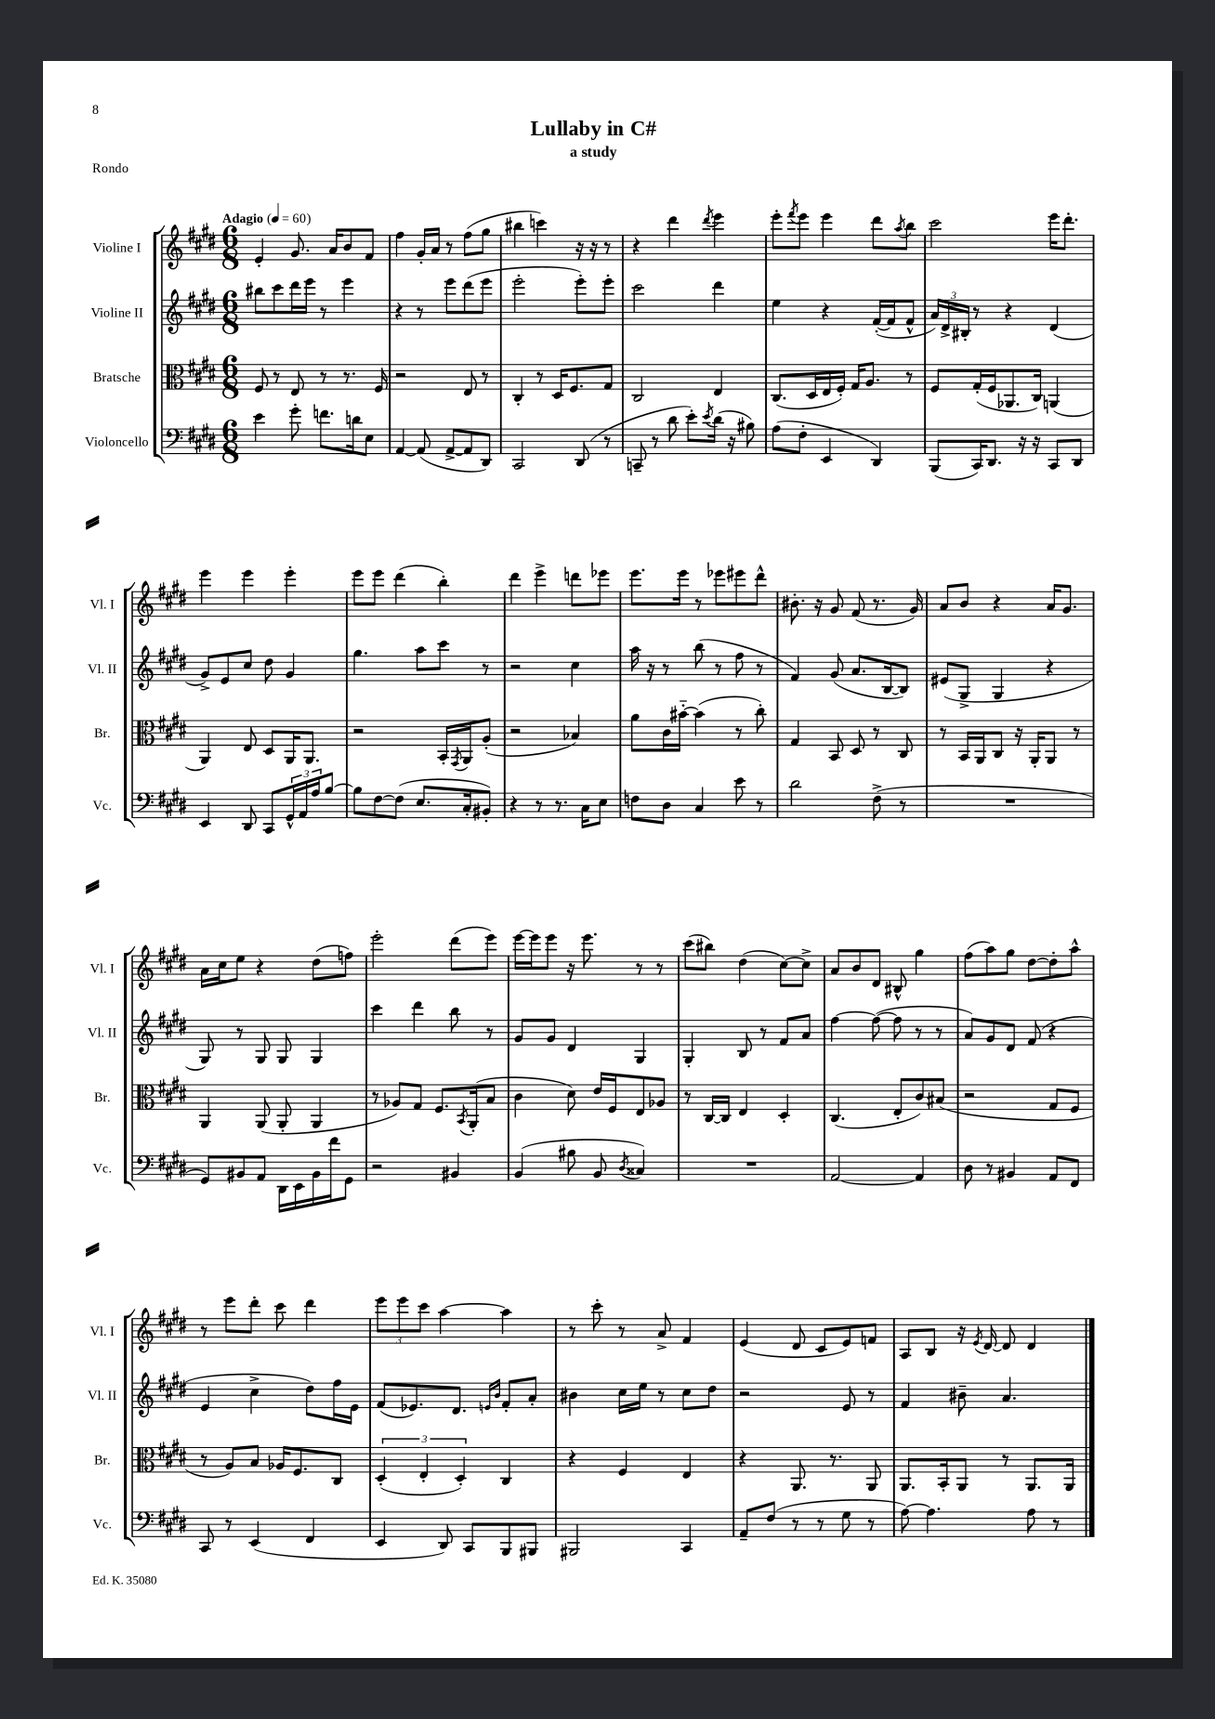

**kern	**kern	**kern	**kern
*part4	*part3	*part2	*part1
*staff4	*staff3	*staff2	*staff1
*I"Violoncello	*I"Bratsche	*I"Violine II	*I"Violine I
*I'Vc.	*I'Br.	*I'Vl. II	*I'Vl. I
*clefF4	*clefC3	*clefG2	*clefG2
*k[f#c#g#d#]	*k[f#c#g#d#]	*k[f#c#g#d#]	*k[f#c#g#d#]
*M6/8	*M6/8	*M6/8	*M6/8
*MM60	*MM60	*MM60	*MM60
=1	=1	=1	=1
!	!	!	!LO:TX:a:B:t=Adagio
4e\	8F#/	8bb#X\L	4e'/
.	8r	8ccc#\	.
8g#'\	8E/	16ddd#\L	8.g#/
.	.	16eee\JJ	.
8.fn\L	8r	8r	.
.	.	.	16a/KL
.	8.r	4eee\	8b/
16dn\k	.	.	.
8E\J	.	.	8f#/J
.	16F#/	.	.
=2	=2	=2	=2
[4AA/	2r	4r	4ff#\
(8AA/]	.	8r	16g#'/LL
.	.	.	16a/JJ
[8AA^/L	.	8eee\L	8r
8AA/]	8E/	(8ddd#\	(8ff#\L
8DD#/J)	8r	8eee\J	8gg#\J
=3	=3	=3	=3
2CC#/	4C#'/	2eee'\	4bb#X\
.	8r	.	4cccn\)
.	16D#/KL	.	.
.	8.F#/	.	.
(8DD#/	.	8eee'\L)	16r
.	.	.	16r
8r	8G#/J	8eee'\J	8r
=4	=4	=4	=4
8CCn~/	2C#/	2ccc#\	4r
8r	.	.	.
8d#\	.	.	4ddd#\
8e'\L)	.	.	.
8qe/	.	.	8qddd#/
(16d#\Jk	4E/	4ddd#\	4eee\
16r	.	.	.
8B#X\)	.	.	.
=5	=5	=5	=5
(8A\L	(8.C#/L	4ee\	8eee'\L
.	.	.	8qfff#/
8F#'\J	.	.	8eee\J
.	16D#/L	.	.
4EE/	16E/	4r	4eee\
.	16F#'/JJ)	.	.
.	16G#/KL	.	.
.	8.A/J	.	.
4DD#/)	.	([16f#'/LL	8ddd#\L
.	.	16f#/J]	.
.	.	.	8qaa/
.	8r	8f#^^/J	8bb\J
=6	=6	=6	=6
(8BBB/L	8F#/L	24a/LL)	2ccc#\
.	.	24d#^/	.
.	.	24B#X'/JJ	.
16CC#/K)	(16G#'/L	8r	.
8.DD#/J	16F#/J	.	.
.	8.AA-X/	4r	.
16r	.	.	.
16r	16C#/Jk)	.	.
8CC#/L	(4AAn/	(4d#/	16eee\KL
.	.	.	8.ddd#'\J
8DD#/J	.	.	.
!!LO:LB:g=z
=7	=7	=7	=7
4EE/	4AA/)	8g#^/L)	4eee\
.	.	8e/	.
8DD#/	8E/	8cc#/J	4eee\
8CC#/L	8D#/L	8dd#\	.
24GG#^^/L	16AA/K	4g#/	4eee'\
24AA/	.	.	.
.	8.AA/J	.	.
24A/J	.	.	.
[8B/J	.	.	.
=8	=8	=8	=8
8B\L]	2r	4.gg#\	8eee\L
[8F#\	.	.	8eee\J
(8F#\J]	.	.	(4ddd#\
8.E/L	.	8aa\L	.
.	16BB'/LL	8ccc#\J	4bb'\)
.	8qGG#/	.	.
16C#'/k	16AA/J	.	.
8BB#X'/J)	(8A'/J	8r	.
=9	=9	=9	=9
4r	2r	2r	4ddd#\
8r	.	.	4eee^\
8.r	.	.	.
.	4B-X/)	4cc#\	8dddn\L
16C#\KL	.	.	.
8E\J	.	.	8eee-X\J
=10	=10	=10	=10
8Fn\L	8a\L	16aa\	8.eee\L
.	.	16r	.
8D#\J	16c#\L	8r	.
.	[16b#X\JJ	.	16eee\Jk
4C#/	(4b#\]	(8bb\	8r
.	.	8r	8eee-X\L
8e\	8r	8ff#\	8eee#X\
8r	8cc#'\)	8r	8ddd#^^\J
=11	=11	=11	=11
2d#\	4G#/	4f#/)	8.b#X'\
.	.	.	16r
.	8BB/	(8g#/	8g#/
.	8D#/	8.a/L	(8f#/
(8F#^\	8r	.	8.r
.	.	[16B/k	.
8r	8C#/	8B/J])	.
.	.	.	16g#/)
=12	=12	=12	=12
2.r	8r	(8e#X/L	8a/L
.	16BB/LL	8G#^/J	8b/J
.	16AA/J	.	.
.	8C#/J	4G#/	4r
.	16r	.	.
.	16AA'/KL	.	.
.	8AA/J	4r	16a/KL
.	.	.	8.g#/J
.	8r	.	.
!!LO:LB:g=z
=13	=13	=13	=13
8GG#/L)	4AA/	8G#/)	16a\LL
.	.	.	16cc#\J
8BB#X/	.	8r	8ee\J
8AA/J	(8AA/	8G#/	4r
16DD#\LL	8AA'/	8G#/	.
16EE\	.	.	.
16BB#\	4AA/	4G#/	(8dd#\L
16f#\J	.	.	.
8GG#\J	.	.	8ffn\J)
=14	=14	=14	=14
2r	8r	4ccc#\	2eee'\
.	8A-X/L)	.	.
.	8G#/J	4ddd#\	.
.	8.F#/L	.	.
4BB#X/	.	8bb\	(8ddd#\L
.	8qBB/	.	.
.	(16AA'/k	.	.
.	8B/J	8r	8eee\J)
=15	=15	=15	=15
(4BB/	4c#\	8g#/L	[16eee\LL
.	.	.	16eee\J]
.	.	8g#/J	8eee\J
8B#X\	8d#\)	4d#/	16r
.	.	.	8.eee\
8BB/	16e/LL	.	.
.	16F#/J	.	.
8qD#/	.	.	.
4C##X/)	8E/	4G#/	8r
.	8A-X/J	.	8r
=16	=16	=16	=16
2.r	8r	4G#'/	(8ccc#\L
.	[16C#/LL	.	8bb#X\J)
.	16C#/JJ]	.	.
.	4E/	8B/	(4dd#\
.	.	8r	.
.	4D#'/	8f#/L	[8cc#\L)
.	.	8a/J	8cc#^\J]
=17	=17	=17	=17
[2AA/	(4.C#/	[4ff#\	8a/L
.	.	.	8b/
.	.	(8ff#\_	8d#/J
.	8E'/L	8ff#\]	8B#X^^/
4AA/]	8c#/)	8r	4gg#\
.	(8B#X/J	8r	.
=18	=18	=18	=18
8D#\	2r	8a/L)	(8ff#\L
8r	.	8g#/	8aa\)
4BB#X/	.	8d#/J	8gg#\J
.	.	(8f#/	[8dd#\L
8AA/L	8G#/L	4r	8dd#'\]
8FF#/J	8F#/J	.	8aa^^\J
!!LO:LB:g=z
=19	=19	=19	=19
8CC#/	8r	4e/	8r
8r	8A/L)	.	8eee\L
(4EE/	8B/J	4cc#^\	8ddd#'\J
.	16A-X/KL	.	8ccc#\
.	8.F#/	.	.
4FF#/	.	8dd#\L)	4ddd#\
.	8C#/J	16ff#\L	.
.	.	16e\JJ	.
=20	=20	=20	=20
4EE/	(6D#'/	(8f#/L	12eee\L
.	.	.	12eee\
.	.	8.e-X/)	.
.	6E'/	.	12ccc#\J
8DD#/)	.	.	[4aa\
.	.	8.d#/J	.
.	6D#'/)	.	.
8CC#/L	.	.	.
.	.	16qqen/LL	.
.	.	16qqb/JJ	.
8BBB/	4C#/	8f#'/L	4aa\]
8BBB#X/J	.	8a'/J	.
=21	=21	=21	=21
2BBB#X/	4r	4b#X\	8r
.	.	.	8ccc#'\
.	4F#/	16cc#\LL	8r
.	.	16ee\JJ	.
.	.	8r	8a^/
4CC#/	4E/	8cc#\L	4f#/
.	.	8dd#\J	.
=22	=22	=22	=22
8AA~/L	4r	2r	(4e/
(8F#/J	.	.	.
8r	8.AA/	.	8d#/
8r	.	.	8c#/L
.	8.r	.	.
8G#\	.	8e/	8e/)
8r	8AA/	8r	8fn/J
=23	=23	=23	=23
[8A\)	8.AA/L	4f#/	8A/L
4.A\]	.	.	8B/J
.	16BB'/k	.	.
.	8AA/J	8b#X~\	16r
.	.	.	8qe/
.	.	.	[16d#/
.	8r	4.a/	8d#/]
8A\	8.AA/L	.	4d#/
8r	.	.	.
.	16AA/Jk	.	.
==	==	==	==
*-	*-	*-	*-
